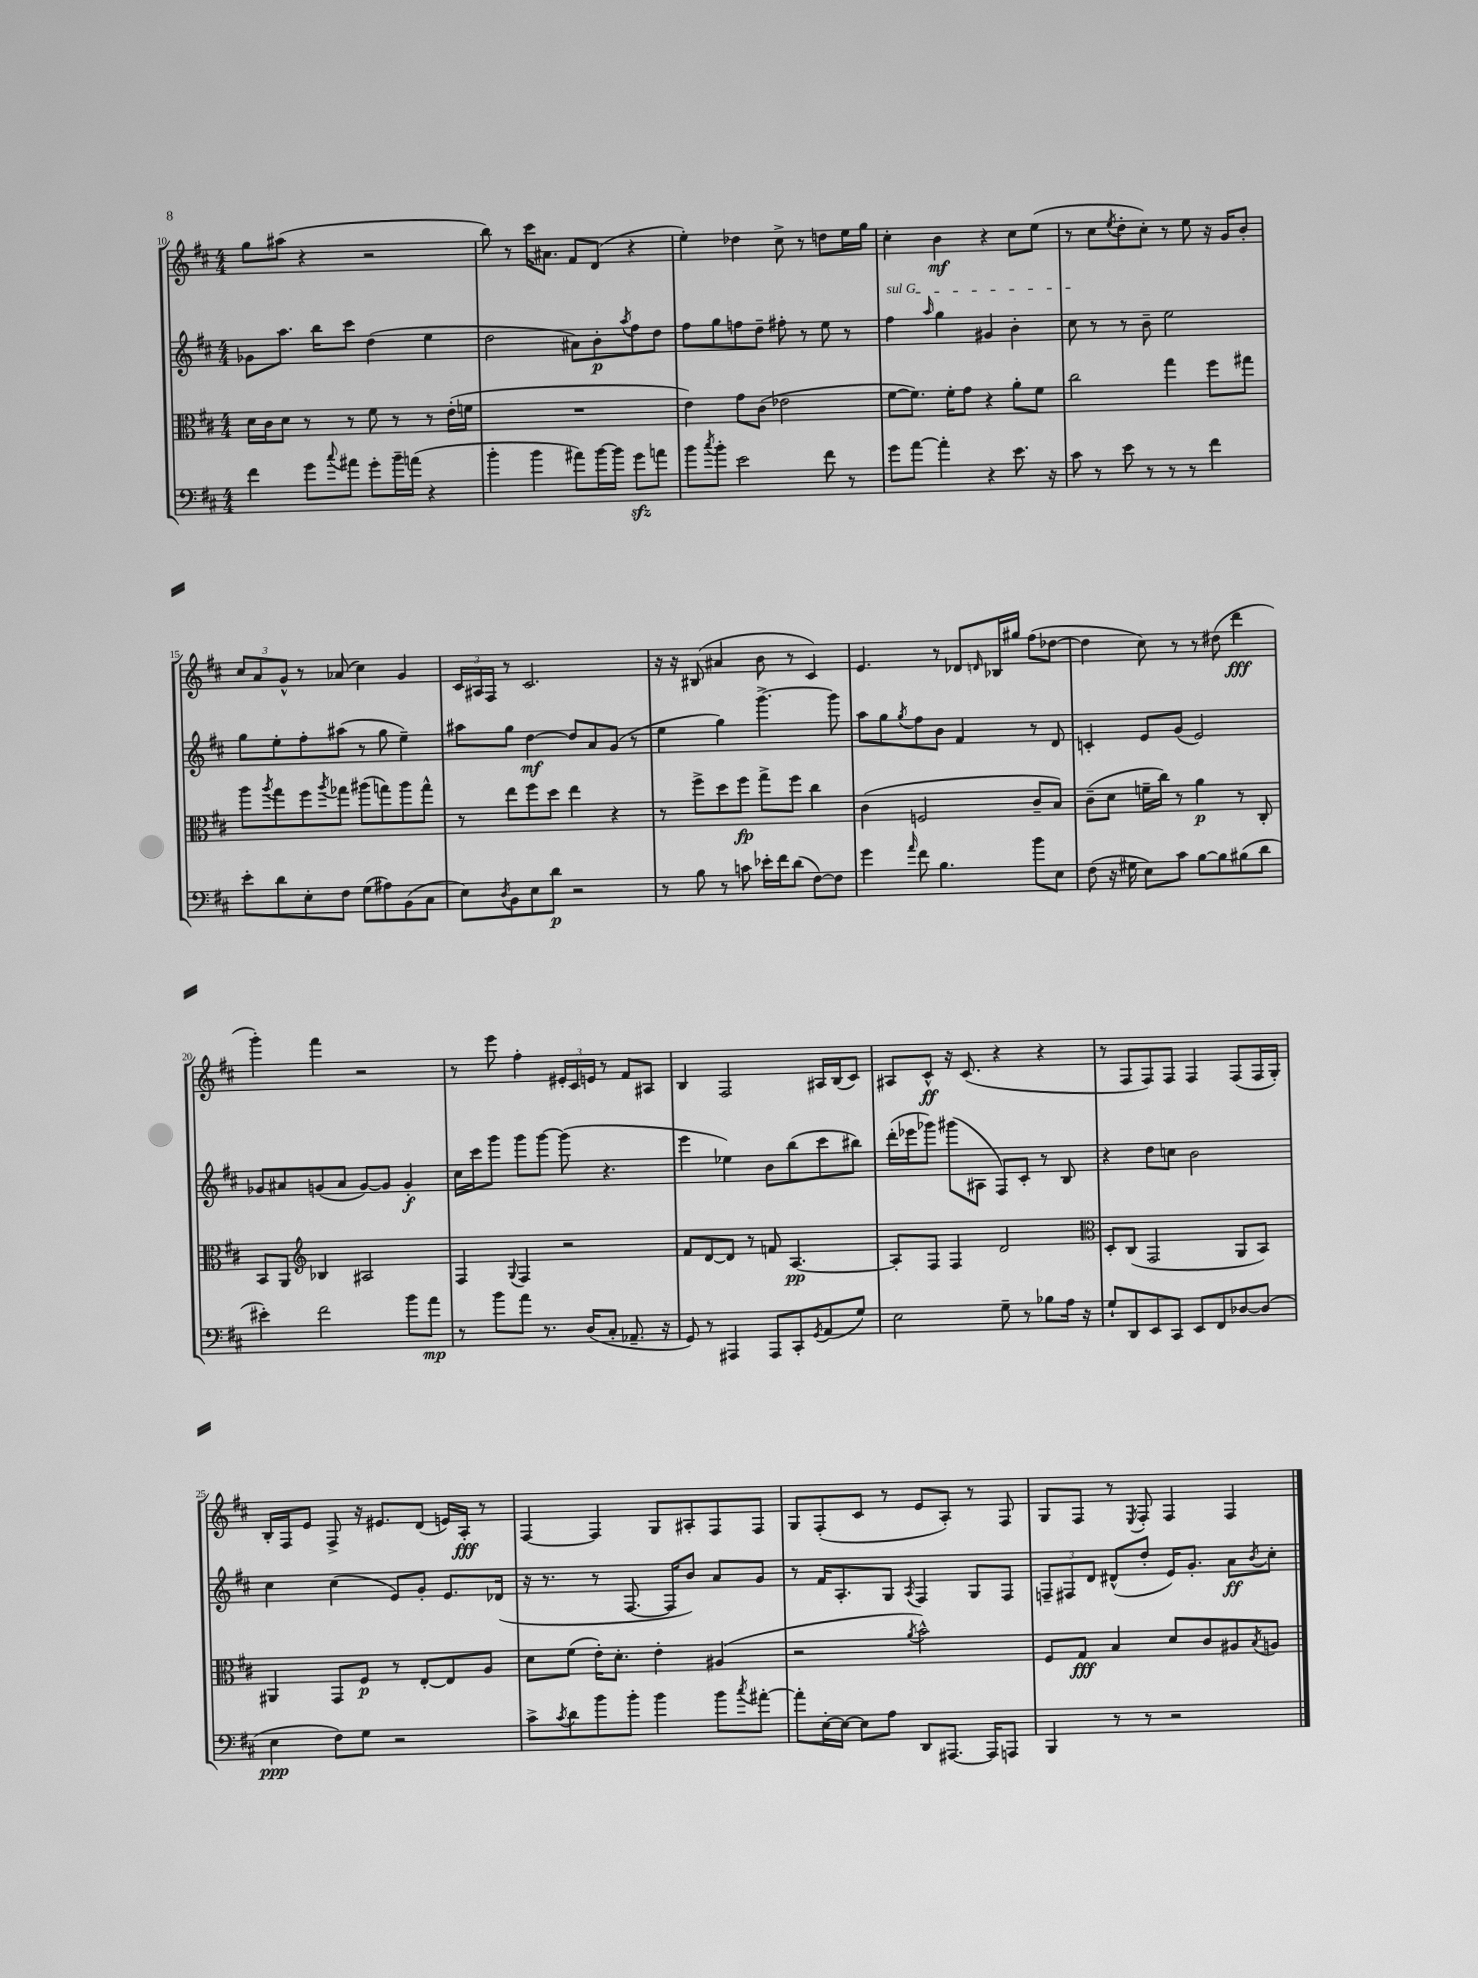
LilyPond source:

<<
\new StaffGroup <<
\new Staff = "s0" {
    \clef treble \key d \major \numericTimeSignature \time 4/4
    g''8 ais''8( r4 r2 |
    b''8) r8 cis'''16 ais'8. fis'8 d'8( r4 |
    e''4-.) des''4 cis''8-> r8 d''8 e''16 g''16 |
    cis''4-. b'4\mf r4 cis''8 e''8( |
    r8 cis''8 \acciaccatura { e''8 } d''8-. cis''8-.) r8 e''8 r16 g'16 b'8-. |
    \tuplet 3/2 { cis''8 a'8 g'8-^ } r8 aes'8( cis''4) g'4 |
    \tuplet 3/2 { cis'16 ais16 fis16 } r8 cis'2. |
    r16 r16 bis8( ais'4 b'8 r8 cis'4) |
    e'4. r8 des'8 \grace { d'16 } bes16 gis''16 fis''8( des''8~ |
    des''4 cis''8) r8 r8 dis''8( d'''4\fff |
    g'''4-.) fis'''4 r2 |
    r8 e'''8 fis''4-. \tuplet 3/2 { eis'16-. cis'16 e'16 } r8 fis'8 ais8 |
    b4 fis2 ais16 b16( cis'8) |
    ais8 cis'8-^\ff r16 cis'8.( r4 r4 |
    r8 fis8 fis8) fis8 fis4 fis8( fis16 g16-.) |
    b16-. fis16 e'8 fis8-> r16 eis'8. d'8( e'16) a16-.\fff r8 |
    fis4~ fis4 g8 ais8-. fis8 fis8 |
    g8 fis8-.( cis'8 r8 e'8 a8-.) r8 fis8 |
    g8 fis8 r8 \acciaccatura { e8 } fis8-. fis4 fis4 \bar "|." |
}
\new Staff = "s1" {
    \clef treble \key d \major \numericTimeSignature \time 4/4
    ges'8 a''8. b''16 cis'''8 d''4( e''4 |
    d''2 ais'8) b'8-.\p \acciaccatura { a''8 } fis''8 d''8 |
    fis''8 g''8 f''8 d''8-- fis''8-. r8 e''8 r8 |
    \once \override TextSpanner.bound-details.left.text = \markup { \italic "sul G" } fis''4\startTextSpan \grace { a''16 } g''4 gis'4 b'4-. |
    cis''8\stopTextSpan r8 r8 b'8-- e''2 |
    g''8 e''8-. fis''8-. ais''8( r8 g''8 e''4--) |
    ais''8 g''8 d''4~\mf d''8 a'8 g'8( r8 |
    e''4 g''4) g'''4.~-> g'''8 |
    a''8 g''8 \acciaccatura { g''8 } fis''8 b'8 fis'4 r8 d'8 |
    c'4-. e'8 g'8( e'2) |
    ges'8 ais'8 g'8( ais'8 g'8~) g'8 g'4-.\f |
    cis''16 cis'''16 g'''8 g'''8 g'''8~ g'''8( r4. |
    e'''4 ees''4) b'8 b''8( cis'''8 bis''8) |
    d'''16-.( ees'''16 ges'''8) gis'''8( ais8 fis8) cis'8-. r8 b8 |
    r4 d''8 c''8 b'2 |
    cis''4 cis''4( e'8) g'8-. e'8. des'16( |
    r16 r8. r8 fis8.~ fis16 b'8) a'8 g'8 |
    r8 fis'16 a8.-. g8 \acciaccatura { a8 } fis4 g8 fis8 |
    \tuplet 3/2 { f8-- fis8 d'8 } dis'8-^( d''8-. e'16) g'8.-. a'8\ff \acciaccatura { b'8 } cis''8-. \bar "|." |
}
\new Staff = "s2" {
    \clef alto \key d \major \numericTimeSignature \time 4/4
    d'16 cis'16 d'8 r8 r8 fis'8 r8 r8 e'16-.( f'16 |
    R1 |
    e'4) g'8 cis'8( ees'2 |
    fis'8~ fis'8.) fis'16-. g'8 r4 a'8-. fis'8 |
    cis''2 g''4 fis''8 gis''8 |
    a''8 \acciaccatura { a''8 } g''8 fis''8 \acciaccatura { a''8 } ges''8 ais''8( g''8) ais''8 g''8-^ |
    r8 e''8 fis''8 d''8 e''4 r4 |
    r8 fis''8-> d''8 fis''8\fp g''8-> fis''8 cis''4 |
    cis'4( f2 cis'8-- b8) |
    cis'8--( d'8 f'16-- cis''16) r8 a'4\p r8 cis8-. |
    b,8 a,8 \clef treble bes4 ais2 |
    fis4 \appoggiatura { g8 } fis4 r2 |
    fis'8 d'8~ d'8 r8 f'8 a4.~\pp |
    a8-. fis8 fis4 d'2 |
    \clef alto d8-. cis8( g,2 a,8 b,8) |
    ais,4 g,8 fis8\p r8 e8~-. e8 a8 |
    d'8 fis'8( e'16-.) d'8.-. e'4-. ais4( |
    r2 \acciaccatura { a'8 } b'2-^) |
    fis8 g8\fff b4 d'8 cis'8 ais8 \acciaccatura { b8 } a8 \bar "|." |
}
\new Staff = "s3" {
    \clef bass \key d \major \numericTimeSignature \time 4/4
    fis'4 g'8 \appoggiatura { cis''8 } ais'8 g'8-. b'16-- a'16( r4 |
    b'4-. b'4 ais'8) b'16~ b'16 g'8\sfz a'8 |
    b'8 \acciaccatura { cis''8 } b'8-. e'2 fis'8 r8 |
    g'8 a'8~ a'4-. r4 e'8. r16 |
    cis'8 r8 e'8 r8 r8 r8 fis'4 |
    e'8-. d'8 e8-. fis8 g8( ais8) b,8( cis8 |
    e8) \acciaccatura { d8 } b,8 e8 d'8\p r2 |
    r8 b8 r8 c'8 ees'16-. fis'16 d'8( fis8~) fis8 |
    g'4 \grace { a'16 } fis'8 b4. b'8 e8 |
    fis8( r16 gis16 e8) cis'8 b8~ b8 bis8( d'8 |
    eis'4-.) fis'2 b'8 a'8\mp |
    r8 b'8 a'8 r8. d16( cis8-. aes,8.-- r16 |
    g,8) r8 ais,,4 ais,,8 cis,8-. \acciaccatura { g,8 } a,8( g8) |
    e2 g8-- r8 bes8 a16 r16 |
    g8-! d,8 e,8 cis,8 e,8 fis,8 des8~ des8( |
    e4\ppp fis8) g8 r2 |
    cis'8-> \acciaccatura { cis'8 } d'8 b'8 b'8-. b'4 b'8 \acciaccatura { cis''8 } ais'8~-. |
    ais'8-. e16~-. e16~ e8 a8 d,8 ais,,8.~ ais,,16 a,,8 |
    b,,4 r8 r8 r2 \bar "|." |
}
>>
>>
\layout { \context { \Score currentBarNumber = #10 } }
